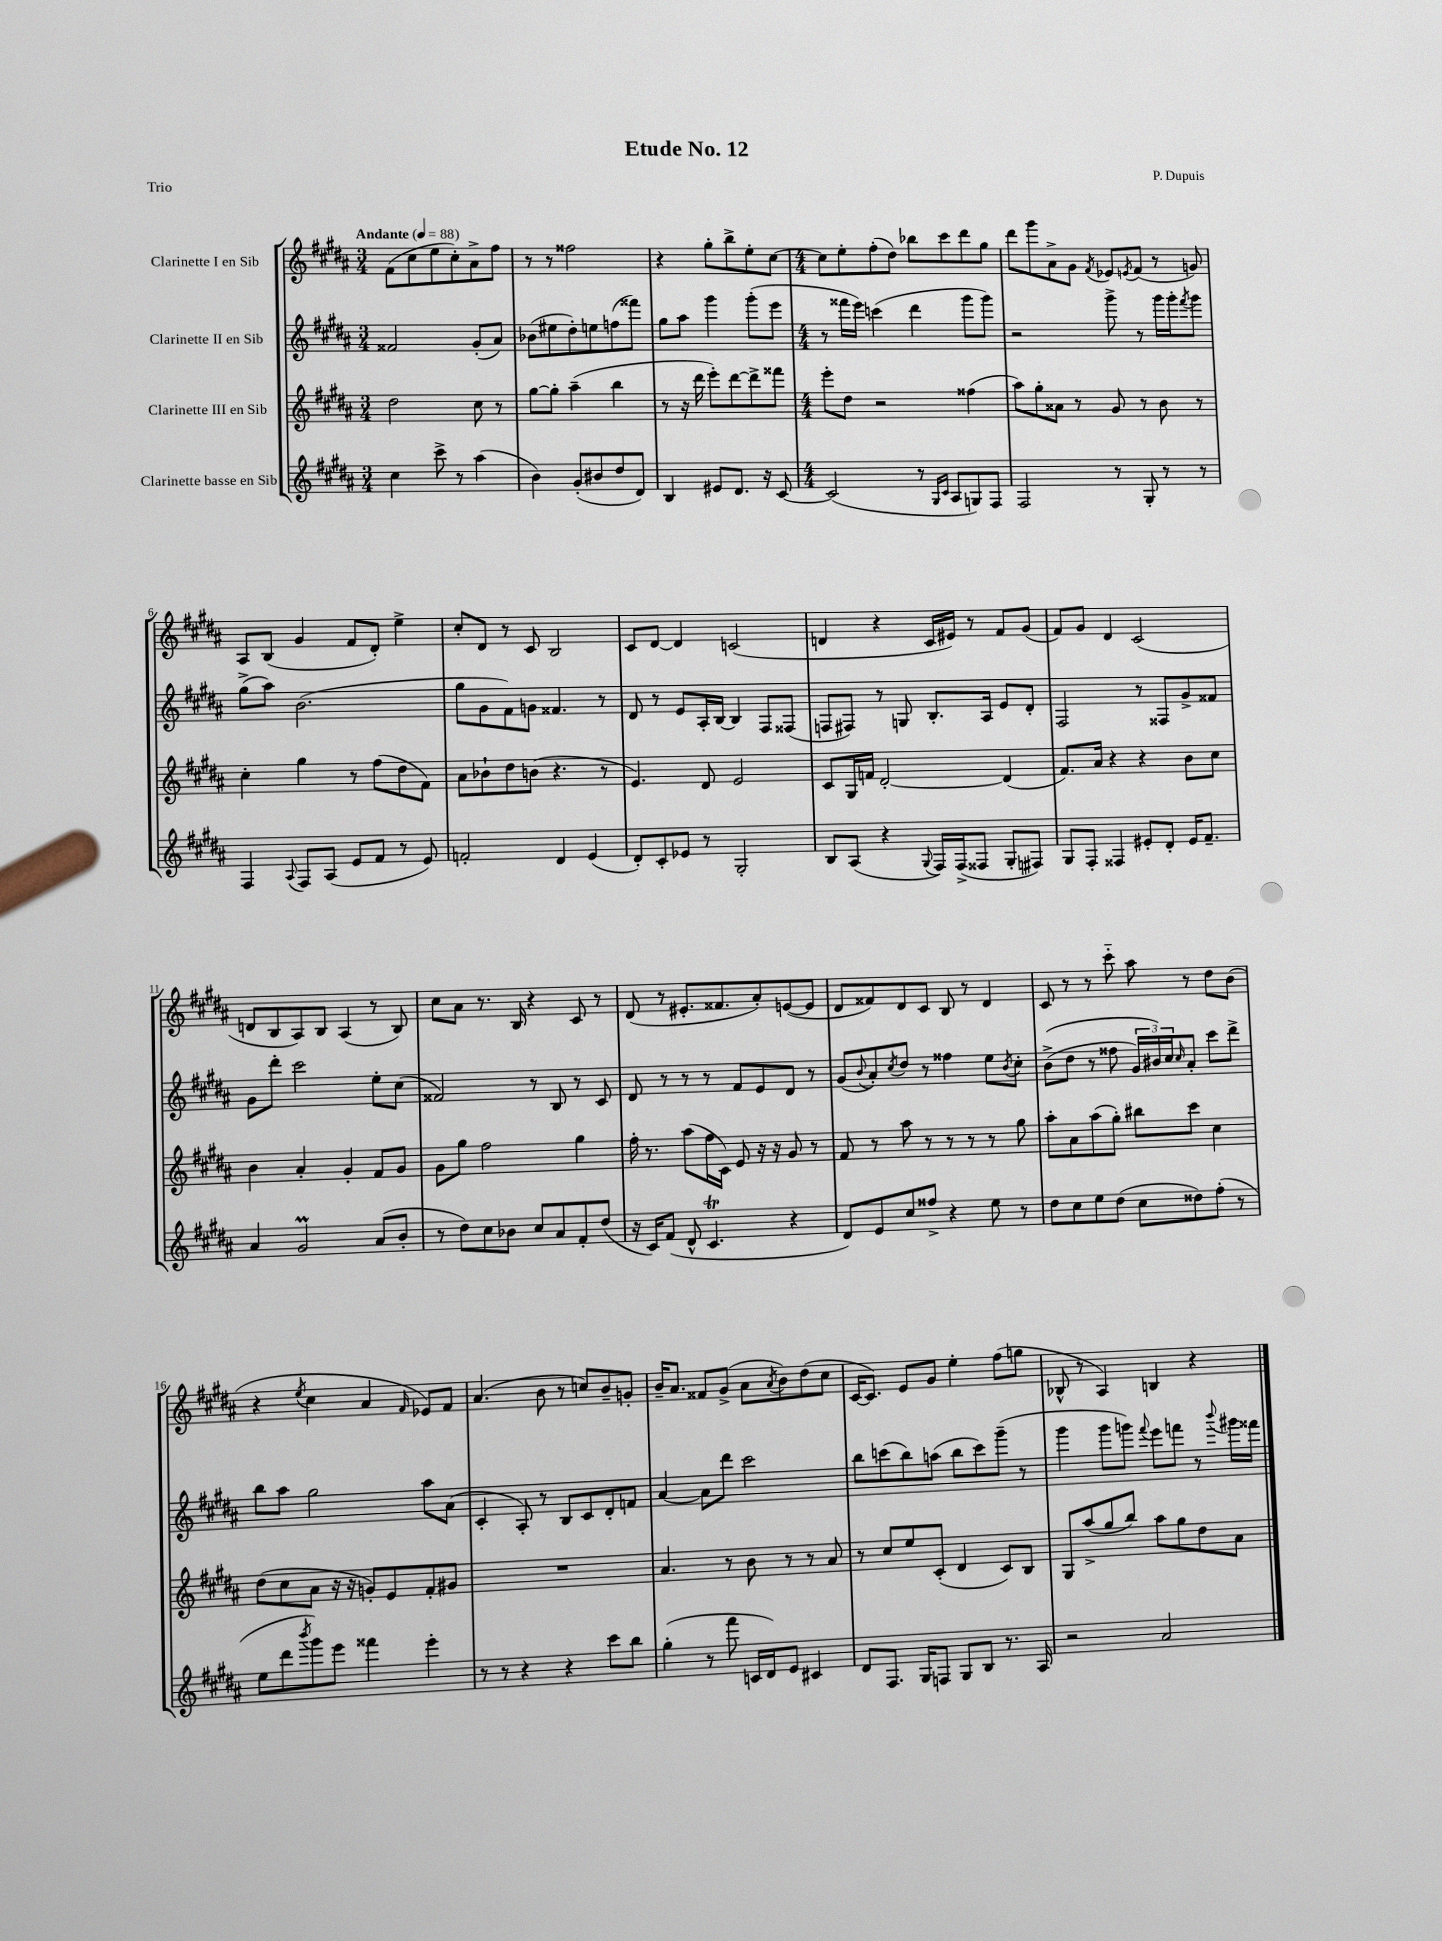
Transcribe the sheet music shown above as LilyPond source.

\header { title = "Etude No. 12" composer = "P. Dupuis" piece = "Trio" }
<<
\new StaffGroup <<
\new Staff = "s0" \with { instrumentName = "Clarinette I en Sib" } {
    \clef treble \key b \major \numericTimeSignature \time 3/4 \tempo "Andante" 4 = 88
    fis'8( cis''8 e''8 cis''8-.) ais'8-> fis''8 |
    r8 r8 fisis''2 |
    r4 gis''8-. b''8-> e''8-. cis''8~ |
    \numericTimeSignature \time 4/4 cis''8 e''8-. fis''8-.( dis''8) bes''8 cis'''8 dis'''8 gis''8 |
    dis'''8 gis'''8 ais'8-> gis'8 \acciaccatura { fis'8 } ees'8 \acciaccatura { e'8 } fis'8( r8 g'8) |
    ais8 b8( gis'4 fis'8 dis'8-.) e''4-> |
    cis''8-. dis'8 r8 cis'8 b2 |
    cis'8 dis'8~ dis'4 c'2( |
    d'4 r4 cis'16 eis'16) r8 fis'8 gis'8( |
    fis'8) gis'8 dis'4 cis'2( |
    d'8 b8 ais8) b8 ais4( r8 b8) |
    cis''8 ais'8 r8. b16 r4 cis'8 r8 |
    dis'8( r8 eis'8.-. fisis'8. ais'8-.) e'8~( e'8 |
    dis'8 fisis'8) dis'8 cis'8 b8 r8 dis'4 |
    cis'8 r8 r8 cis'''8-_ ais''8 r8 dis''8 b'8( |
    r4 \acciaccatura { e''8 } cis''4 ais'4 \grace { fis'16 } ees'8) fis'8 |
    ais'4.( b'8 r8 c''8) b'8-- g'8-. |
    b'16-- ais'8. fisis'8 gis'8->( ais'8 \acciaccatura { ais'8 } b'8) dis''8( cis''8 |
    cis'16~ cis'8.) e'8 gis'8 e''4-. fis''8( g''8 |
    bes8-^ r8 ais4) b4 r4 \bar "|." |
}
\new Staff = "s1" \with { instrumentName = "Clarinette II en Sib" } {
    \clef treble \key b \major \numericTimeSignature \time 3/4
    fisis'2 gis'8-.( ais'8) |
    bes'8( eis''8 dis''8-.) e''8 f''8( fisis'''8) |
    gis''8 ais''8 gis'''4 gis'''8-.( e'''8 |
    \numericTimeSignature \time 4/4 r8 fisis'''16 e'''16) c'''4( dis'''4 gis'''8 gis'''8) |
    r2 gis'''8-> r8 gis'''16 gis'''16-. \acciaccatura { fis'''8 } gis'''8 |
    gis''8->( ais''8) b'2.( |
    gis''8 gis'8 fis'8) g'8 fisis'4. r8 |
    dis'8 r8 e'8 ais16-. b16~ b4 fis8 fisis8( |
    f8 fis8) r8 g8 b8.-. ais16 e'8 dis'8-. |
    fis2 r8 fisis8 gis'8-> fisis'8 |
    gis'8 dis'''8-. cis'''2 e''8-. cis''8( |
    fisis'2) r8 b8 r8 cis'8 |
    dis'8 r8 r8 r8 fis'8 e'8 dis'8 r8 |
    gis'8( \appoggiatura { b'8 } ais'8-.) \acciaccatura { cis''8 } dis''8 r8 fisis''4 e''8 \acciaccatura { b'8 } cis''8-. |
    b'8->(\( dis''8 r8 fisis''8 \tuplet 3/2 { gis'16) bis'16\) cis''16 } \grace { cis''16 } ais'8-. cis'''8 dis'''8-> |
    b''8 ais''8 gis''2 ais''8 ais'8( |
    cis'4-. ais8-.) r8 b8 cis'8 dis'8-. f'8 |
    ais'4~ ais'8 dis'''8 cis'''2 |
    b''8 c'''8( b''8) a''8( b''8 c'''8) gis'''8--( r8 |
    gis'''4 gis'''8 g'''8) \appoggiatura { fis'''8 } e'''8 f'''8 r8 \appoggiatura { b'''8 } gis'''16 fisis'''16 \bar "|." |
}
\new Staff = "s2" \with { instrumentName = "Clarinette III en Sib" } {
    \clef treble \key b \major \numericTimeSignature \time 3/4
    dis''2 cis''8 r8 |
    gis''8~ gis''8-. ais''4--( b''4 |
    r8 r16 dis'''16 e'''8-.) dis'''8~ dis'''8-> fisis'''8 |
    \numericTimeSignature \time 4/4 e'''8-. dis''8 r2 fisis''4( |
    ais''8) gis''8-. aisis'8 r8 gis'8 r8 b'8 r8 |
    cis''4-. gis''4 r8 fis''8( dis''8 fis'8) |
    ais'8 bes'8-! dis''8 b'8( r4. r8 |
    e'4.) dis'8 e'2 |
    cis'8 gis16 f'16 dis'2~-. dis'4( |
    fis'8.) ais'16 r4 r4 b'8 cis''8 |
    b'4 ais'4-. gis'4-. fis'8 gis'8 |
    gis'8 gis''8 fis''2 gis''4 |
    fis''16-. r8. ais''8( fis''16 cis'16) e'8 r16 r16 gis'8 r8 |
    fis'8 r8 ais''8 r8 r8 r8 r8 gis''8 |
    ais''8-. ais'8 ais''8( gis''8-.) bis''8 cis'''8 cis''4 |
    dis''8( cis''8 ais'8 r16 r16 g'8-.) e'8 fis'8-. gis'8 |
    R1 |
    ais'4. r8 b'8 r8 r8 ais'8 |
    r8 cis''8 e''8 cis'8-.( dis'4 cis'8) b8 |
    gis8 ais''8->( gis''8 b''8) ais''8 gis''8 dis''8 ais'8 \bar "|." |
}
\new Staff = "s3" \with { instrumentName = "Clarinette basse en Sib" } {
    \clef treble \key b \major \numericTimeSignature \time 3/4
    cis''4 cis'''8-> r8 ais''4( |
    b'4) gis'8-.( bis'8 dis''8 dis'8) |
    b4 eis'8 dis'8. r16 cis'8~ |
    \numericTimeSignature \time 4/4 cis'2( r8 \grace { gis16 cis'16 } ais8 g8) fis8 |
    fis2 r8 gis8-. r8 r8 |
    fis4 \appoggiatura { ais8 } fis8 ais8( e'8 fis'8 r8 e'8) |
    f'2-. dis'4 e'4( |
    dis'8-.) cis'8-. ees'8 r8 gis2-. |
    b8 ais8( r4 \appoggiatura { gis8 } fis16) fis16->( fisis8 gis8-. fis8) |
    gis8 fis8-. fisis4 eis'8-. dis'8-. eis'16 fis'8.-- |
    ais'4 gis'2\prall ais'8( b'8-. |
    r8 dis''8) cis''8 bes'8 cis''8 ais'8 fis'8-. dis''8( |
    r16 cis'16) fis'8( dis'8-^ cis'4.\trill r4 |
    dis'8) e'8 cis''8 fisis''8-> r4 e''8 r8 |
    dis''8 cis''8 e''8 dis''8( cis''8 disis''8) fis''8-.( r8 |
    e''8 dis'''8 \acciaccatura { b'''8 } gis'''8) e'''8 fisis'''4 e'''4-. |
    r8 r8 r4 r4 cis'''8 b''8 |
    gis''4-.( r8 fis'''8 c'16 dis'16) e'8 cis'4 |
    dis'8 fis8. gis16 f8 gis8 b8 r8. ais16 |
    r2 ais'2 \bar "|." |
}
>>
>>
